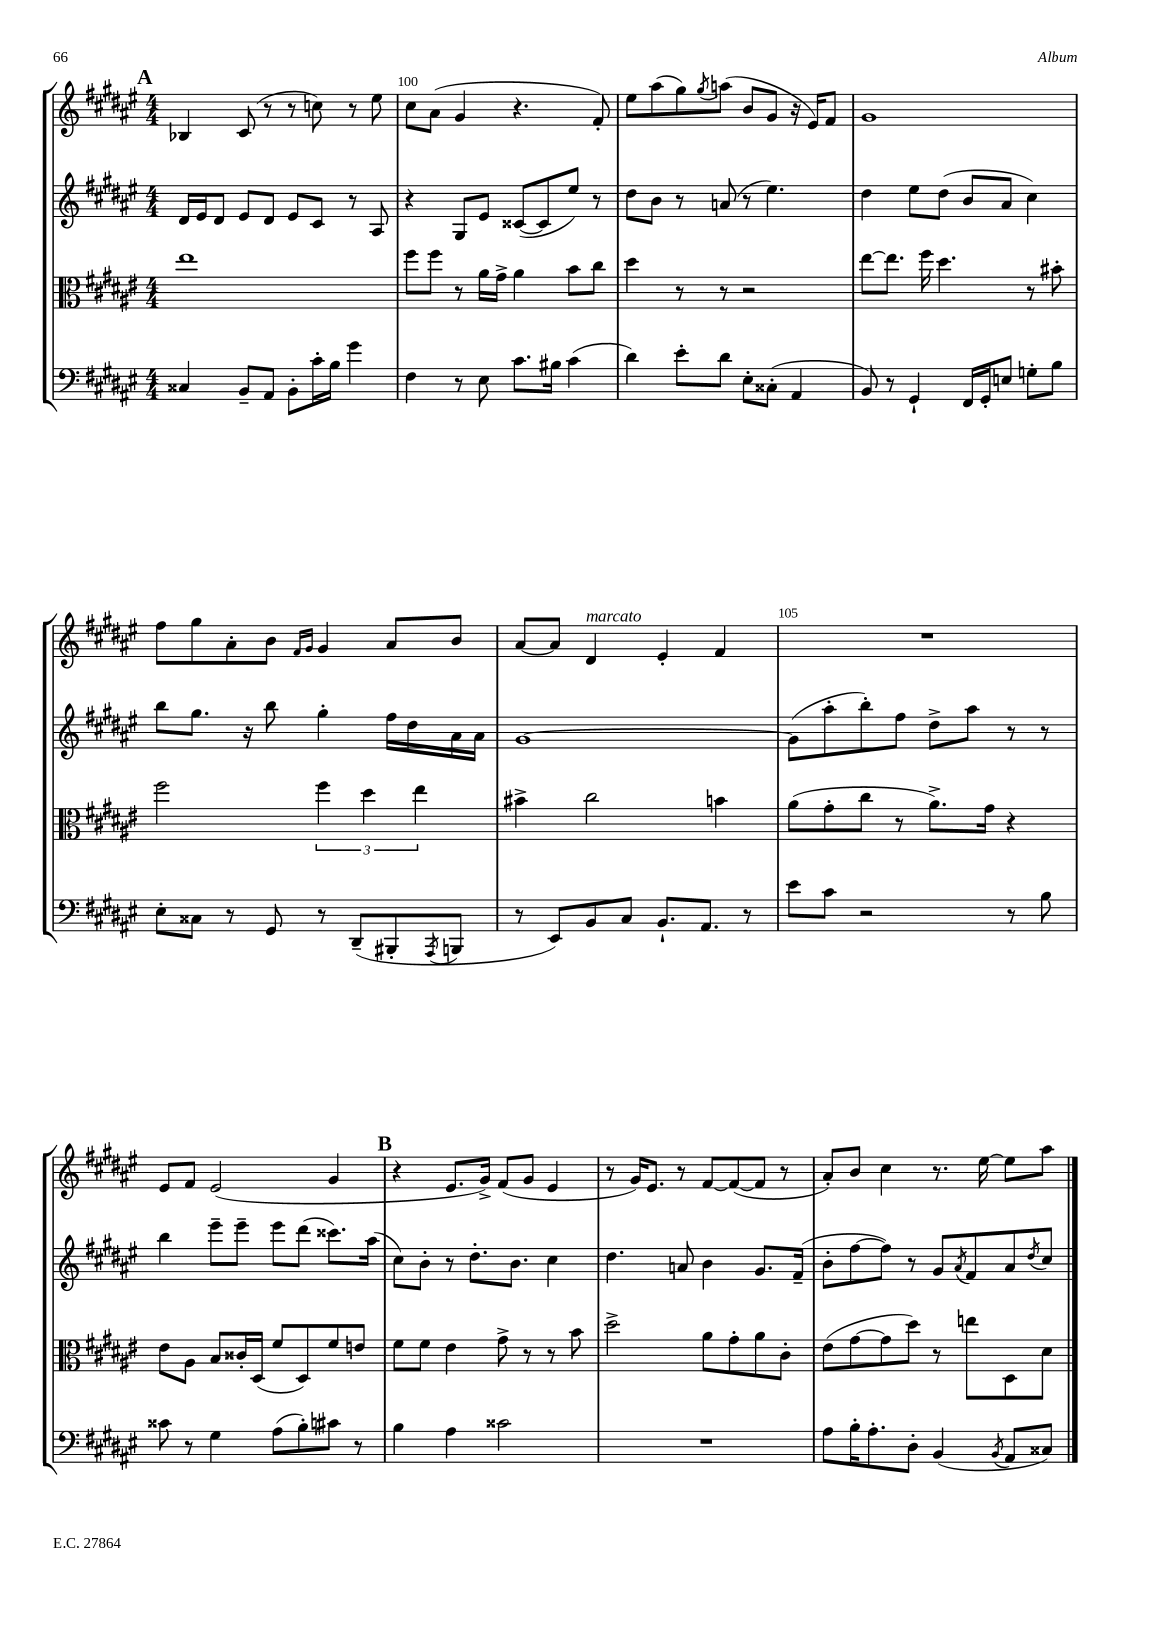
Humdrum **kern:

**kern	**kern	**kern	**kern
*staff4	*staff3	*staff2	*staff1
*clefF4	*clefC3	*clefG2	*clefG2
*k[f#c#g#d#a#e#]	*k[f#c#g#d#a#e#]	*k[f#c#g#d#a#e#]	*k[f#c#g#d#a#e#]
*M4/4	*M4/4	*M4/4	*M4/4
4C##	1ee#	16d#	4B-
.	.	16e#	.
.	.	8d#	.
8BB~	.	8e#	(8c#
8AA#	.	8d#	8r
8BB'	.	8e#	8r
16c#'	.	8c#	8cc)
16B	.	.	.
4g#	.	8r	8r
.	.	8A#	8ee#
=	=	=	=
4F#	8ff#	4r	8cc#
.	8ff#	.	(8a#
8r	8r	8G#	4g#
8E#	16a#	8e#	.
.	16g#^	.	.
8.c#	4a#	([8c##	4.r
.	.	8c##]	.
16B#	.	.	.
(4c#	8b	8ee#)	.
.	8cc#	8r	8f#')
=	=	=	=
4d#)	4dd#	8dd#	8ee#
.	.	8b	(8aa#
8e#'	8r	8r	8gg#)
.	.	.	8qgg#
8d#	8r	(8a	(8aa
8E#'	2r	8r	8b
(8C##'	.	4.ee#)	8g#
4AA#	.	.	16r
.	.	.	16e#)
.	.	.	8f#
=	=	=	=
8BB)	[8ee#	4dd#	1g#
8r	8.ee#]	.	.
4GG#`	.	8ee#	.
.	16ff#	.	.
.	4.dd#	(8dd#	.
16FF#	.	8b	.
16GG#'	.	.	.
8E	.	8a#	.
8G'	8r	4cc#)	.
8B	8b#'	.	.
=	=	=	=
8E#'	2ff#	8bb	8ff#
8C##	.	8.gg#	8gg#
8r	.	.	8a#'
.	.	16r	.
8GG#	.	8bb	8b
.	.	.	16qqf#
.	.	.	16qqg#
8r	6ff#	4gg#'	4g#
(8DD#~	.	.	.
.	6dd#	.	.
8BBB#'	.	16ff#	8a#
.	.	16dd#	.
.	6ee#	.	.
8qAAA#	.	.	.
8BBB	.	16a#	8b
.	.	16a#	.
=	=	=	=
8r	4b#^	[1g#	[8a#
8EE#)	.	.	8a#]
8BB	2cc#	.	4d#
8C#	.	.	.
8.BB`	.	.	4e#'
8.AA#	.	.	.
.	4b	.	4f#
8r	.	.	.
=	=	=	=
8e#	(8a#	(8g#]	1r
8c#	8g#'	8aa#'	.
2r	8cc#	8bb')	.
.	8r	8ff#	.
.	8.a#^)	8dd#^	.
.	.	8aa#	.
.	16g#	.	.
8r	4r	8r	.
8B	.	8r	.
=	=	=	=
8c##	8e#	4bb	8e#
8r	8A#	.	8f#
4G#	8B	8eee#~	(2e#
.	16c##'	8eee#~	.
.	(16D#	.	.
(8A#	8f#	8eee#	.
8B')	8D#)	(8ddd#	.
8c#	8f#	8.ccc##)	4g#
8r	8e	.	.
.	.	(16aa#	.
=	=	=	=
4B	8f#	8cc#)	4r
.	8f#	8b'	.
4A#	4e#	8r	8.e#
.	.	8.dd#'	.
.	.	.	16g#^)
2c##	8g#^	.	(8f#
.	.	8.b	.
.	8r	.	8g#
.	8r	4cc#	4e#
.	8b	.	.
=	=	=	=
1r	2dd#^	4.dd#	8r
.	.	.	16g#)
.	.	.	8.e#
.	.	8a	8r
.	8a#	4b	[8f#
.	8g#'	.	(8f#_
.	8a#	8.g#	8f#]
.	8c#'	.	8r
.	.	(16f#~	.
=	=	=	=
8A#	(8e#	8b'	8a#')
16B'	[8g#	[8ff#	8b
8.A#'	.	.	.
.	8g#]	8ff#])	4cc#
8D#'	8dd#)	8r	.
(4BB	8r	8g#	8.r
.	.	8qa#	.
.	8ee	8f#	.
.	.	.	[16ee#
8qBB	.	.	.
8AA#	8D#	8a#	8ee#]
.	.	8qdd#	.
8C##)	8d#	8cc#	8aa#
==	==	==	==
*-	*-	*-	*-
